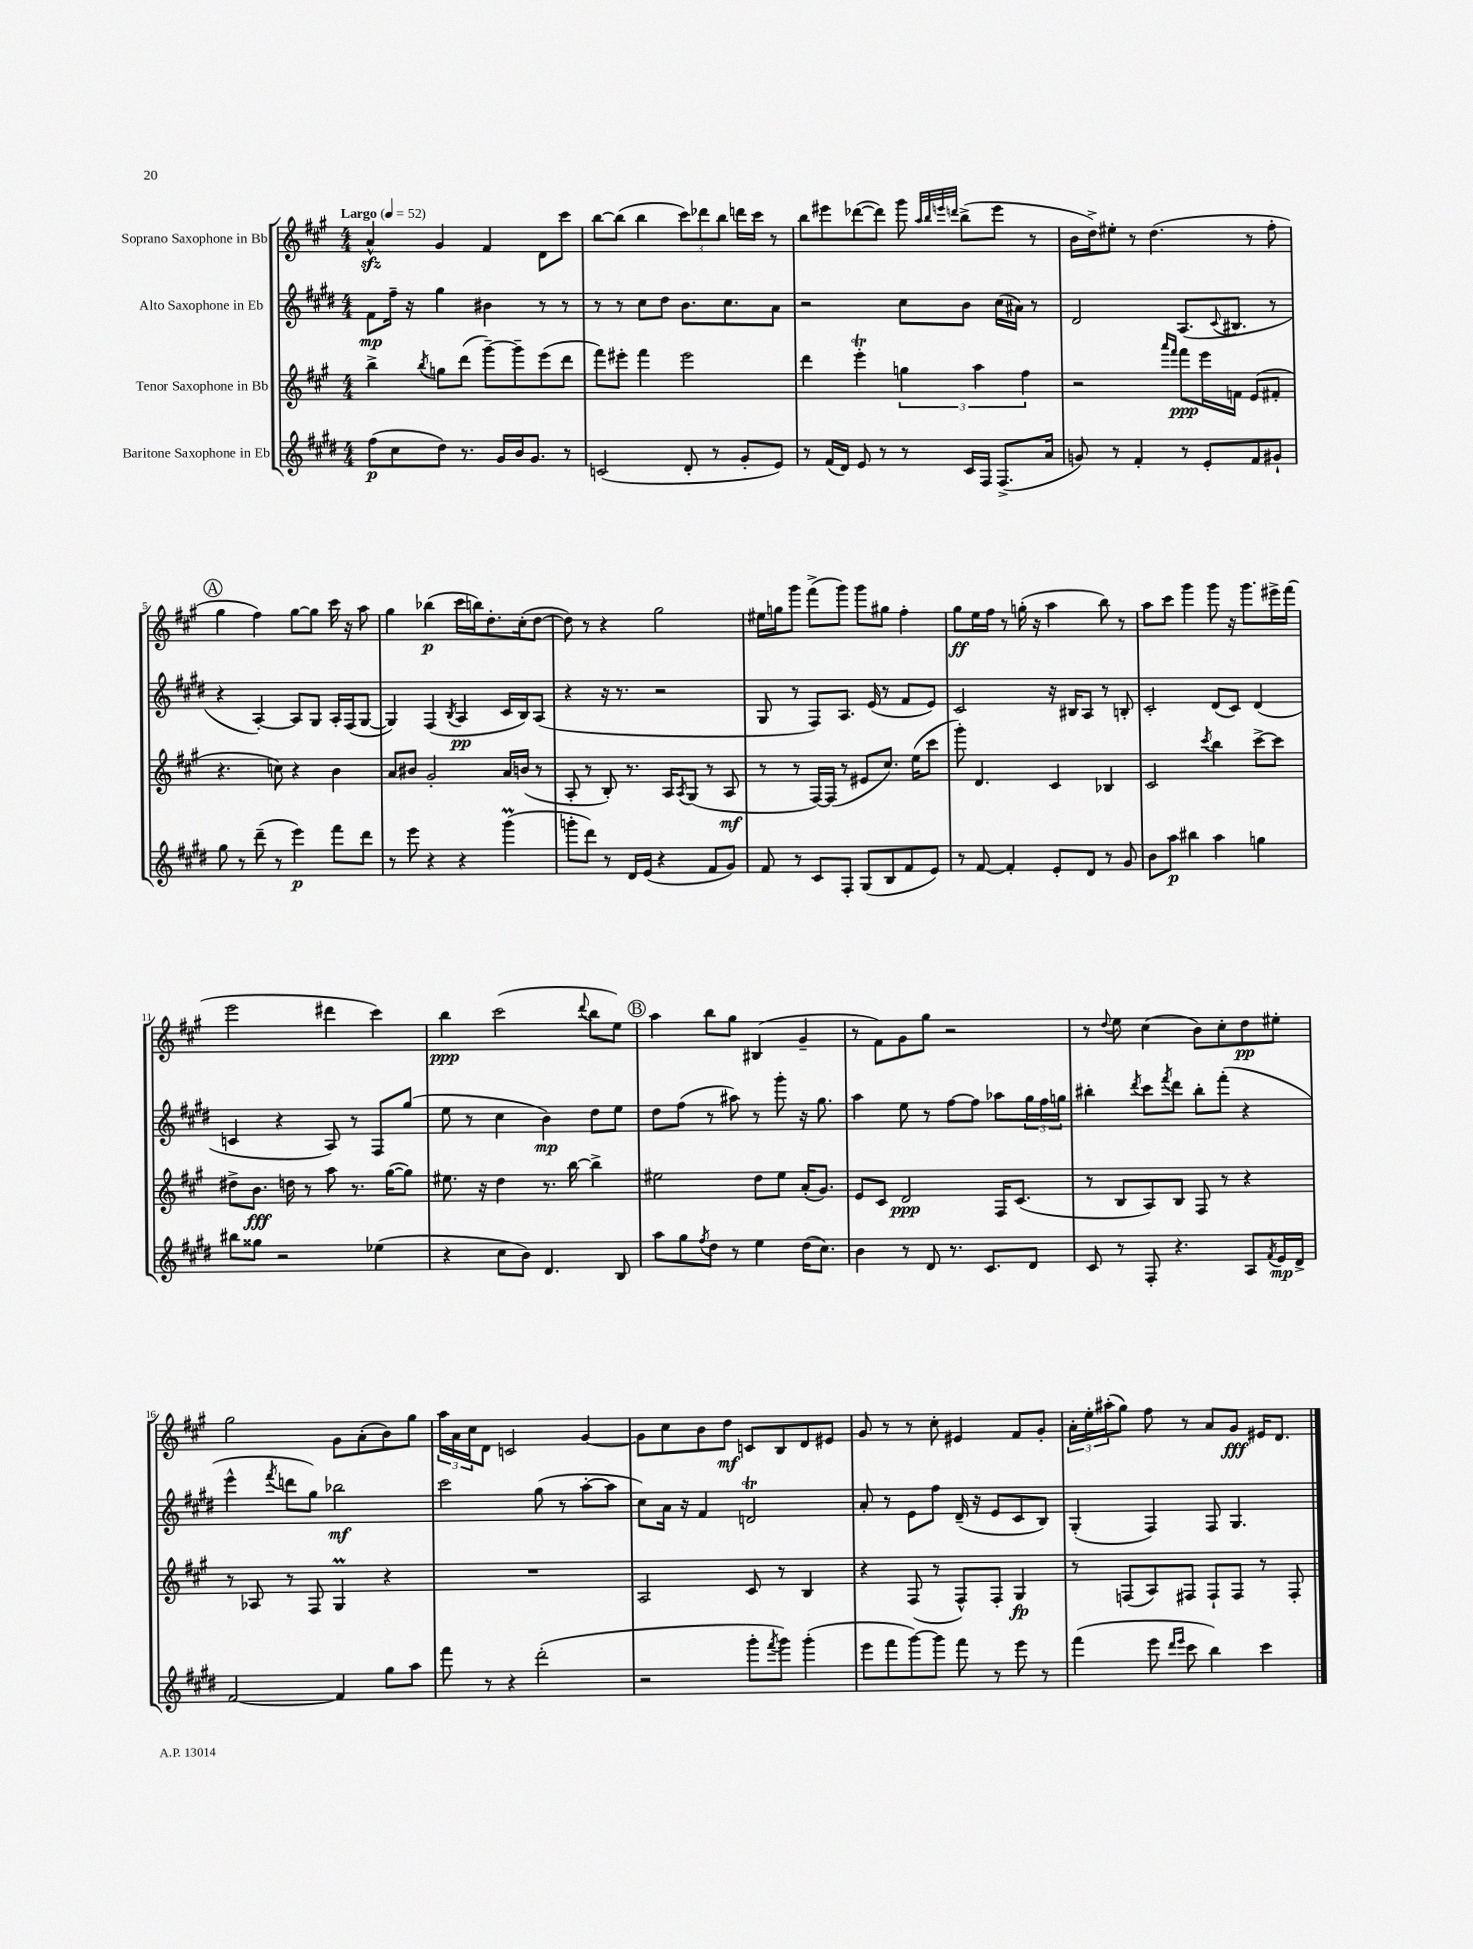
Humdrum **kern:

**kern	**dynam	**kern	**dynam	**kern	**dynam	**kern	**dynam
*part4	*part4	*part3	*part3	*part2	*part2	*part1	*part1
*staff4	*staff4	*staff3	*staff3	*staff2	*staff2	*staff1	*staff1
*I"Baritone Saxophone in Eb	*	*I"Tenor Saxophone in Bb	*	*I"Alto Saxophone in Eb	*	*I"Soprano Saxophone in Bb	*
*clefG2	*	*clefG2	*	*clefG2	*	*clefG2	*
*k[f#c#g#d#]	*	*k[f#c#g#]	*	*k[f#c#g#d#]	*	*k[f#c#g#]	*
*M4/4	*	*M4/4	*	*M4/4	*	*M4/4	*
*MM52	*	*MM52	*	*MM52	*	*MM52	*
=1	=1	=1	=1	=1	=1	=1	=1
!	!	!	!	!	!	!LO:TX:a:B:t=Largo	!
(8ff#\L	p	4bb^\	.	8f#\L	mp	4azz^^/	.
8cc#\	.	.	.	16ff#~\Jk	.	.	.
.	.	.	.	16r	.	.	.
.	.	8qbb/	.	.	.	.	.
8dd#\J)	.	8ggn\L	.	4gg#\	.	4g#/	.
8.r	.	(8ddd\J	.	.	.	.	.
.	.	[8ggg#~\L)	.	4b#X\	.	4f#/	.
16g#/LL	.	.	.	.	.	.	.
16b/J	.	8ggg#~\]	.	.	.	.	.
8.g#/J	.	.	.	.	.	.	.
.	.	(8eee\	.	8r	.	8d\L	.
8r	.	8ddd\J	.	8r	.	8ccc#\J	.
=2	=2	=2	=2	=2	=2	=2	=2
(2cn/	.	8fff#\L)	.	8r	.	[8bb\L	.
.	.	8eee#X'\J	.	8r	.	(8bb\J]	.
.	.	4fff#\	.	8cc#\L	.	4bb\	.
.	.	.	.	8dd#\J	.	.	.
8d#'/	.	2eee#\	.	8.b\L	.	12ccc#\L)	.
.	.	.	.	.	.	12ddd-X\	.
8r	.	.	.	.	.	.	.
.	.	.	.	.	.	12bb\J	.
.	.	.	.	8.cc#\	.	.	.
8g#'/L	.	.	.	.	.	16dddn\LL	.
.	.	.	.	.	.	16ccc#\JJ	.
8e/J)	.	.	.	8a\J	.	8r	.
=3	=3	=3	=3	=3	=3	=3	=3
8r	.	4ddd\	.	2r	.	8bb\L	.
(16f#/LL	.	.	.	.	.	8eee#X\	.
16d#/JJ)	.	.	.	.	.	.	.
8e/	.	4eeeT'\	.	.	.	([8ddd-X\	.
8r	.	.	.	.	.	8ddd-\J])	.
8r	.	6ggn\	.	8cc#\L	.	8ggg#\	.
.	.	.	.	.	.	32qqaa/LLL	.
.	.	.	.	.	.	32qqbb/	.
.	.	.	.	.	.	32qqeeen/	.
.	.	.	.	.	.	32qqdddn/JJJ	.
16c#/LL	.	.	.	8b\J	.	(8bb^\L	.
.	.	6aa\	.	.	.	.	.
16F#/JJ	.	.	.	.	.	.	.
(8.F#^/L	.	.	.	(16cc#\LL	.	8eee\J	.
.	.	.	.	16a#X\JJ)	.	.	.
.	.	6ff#\	.	.	.	.	.
.	.	.	.	8r	.	8r	.
16a/Jk	.	.	.	.	.	.	.
=4	=4	=4	=4	=4	=4	=4	=4
8gn/)	.	2r	.	2d#/	.	16b\LL	.
.	.	.	.	.	.	16dd^\J)	.
8r	.	.	.	.	.	8ee#X'\J	.
4f#'/	.	.	.	.	.	8r	.
.	.	.	.	.	.	(4.dd\	.
.	.	16qqaaa/LL	.	.	.	.	.
.	.	16qqfff#/JJ	.	.	.	.	.
8r	.	8fff#\L	ppp	(8.A/L	.	.	.
8e'/L	.	16eee\L	.	.	.	.	.
.	.	.	.	8qqc#/	.	.	.
.	.	16fn\JJ	.	8.B#X/J	.	.	.
8f#/	.	(8e/L	.	.	.	8r	.
8g#X`/J	.	8f#X'/J	.	8r	.	8ff#'\	.
!!LO:LB:g=z
!!LO:REH:place=s1:t=A
=5	=5	=5	=5	=5	=5	=5	=5
8gg#\	.	4.r	.	4r	.	4gg#\	.
8r	.	.	.	.	.	.	.
(8ddd#~\	.	.	.	[4A'/)	.	4ff#\)	.
8r	.	8ccn\)	.	.	.	.	.
4eee\)	p	4r	.	8A/L]	.	[8gg#\L	.
.	.	.	.	8G#/J	.	8gg#\J]	.
8fff#\L	.	4b\	.	16A'/LL	.	16ccc#\	.
.	.	.	.	(16F#/J	.	16r	.
8ddd#\J	.	.	.	[8G#/J	.	8aa\	.
=6	=6	=6	=6	=6	=6	=6	=6
8r	.	8a/L	.	4G#/])	.	4gg#\	.
8eee\	.	8b#X/J	.	.	.	.	.
4r	.	2g#'/	.	(4F#/	.	(4bb-X\	p
.	.	.	.	8qB/	.	.	.
4r	.	.	.	4A/	pp	16ccc#\LL	.
.	.	.	.	.	.	16bbn\J)	.
.	.	.	.	.	.	8.dd'\	.
(4ggg#m\	.	16a/LL	.	16c#/LL	.	.	.
.	.	(16bn/JJ	.	16B/J)	.	(16cc#'\k	.
.	.	8r	.	(8A/J	.	[8dd\J	.
=7	=7	=7	=7	=7	=7	=7	=7
8gggn'\L	.	8A'/	.	4r	.	8dd\])	.
8ddd#\J)	.	8r	.	.	.	8r	.
8r	.	8B'/)	.	16r	.	4r	.
.	.	.	.	8.r	.	.	.
16d#/LL	.	8.r	.	.	.	.	.
(16e/JJ	.	.	.	.	.	.	.
4r	.	.	.	2r	.	2gg#\	.
.	.	16A/KL	.	.	.	.	.
.	.	8qA/	.	.	.	.	.
.	.	(8G#/J	.	.	.	.	.
8f#/L	.	8r	.	.	.	.	.
8g#/J)	.	8A/	mf	.	.	.	.
=8	=8	=8	=8	=8	=8	=8	=8
8f#/	.	8r	.	8G#/	.	16ee#X\LL	.
.	.	.	.	.	.	16ggn\J	.
8r	.	8r	.	8r	.	8ggg#\J	.
8c#/L	.	[16F#/LL)	.	8F#/L)	.	(8fff#^\L	.
.	.	(16F#/JJ]	.	.	.	.	.
8F#'/J	.	8r	.	8.A/J	.	8ggg#\J)	.
(8G#/L	.	8e#X/L	.	.	.	8ggg#\L	.
.	.	.	.	(16e/	.	.	.
8B/	.	8.cc#/J)	.	8r	.	8gg#X\J	.
8f#/	.	.	.	8f#/L	.	4ff#'\	.
.	.	(16ee\KL	.	.	.	.	.
8e/J)	.	8ccc#\J	.	8e/J)	.	.	.
=9	=9	=9	=9	=9	=9	=9	=9
8r	.	8ggg#'\)	.	2c#/	.	8gg#\L	ff
[8f#/	.	4.d/	.	.	.	16ee\L	.
.	.	.	.	.	.	16ff#\JJ	.
4f#'/]	.	.	.	.	.	8r	.
.	.	.	.	.	.	(16ggn'\	.
.	.	.	.	.	.	16r	.
8e'/L	.	4c#/	.	16r	.	4aa\	.
.	.	.	.	16B#X/KL	.	.	.
8d#/J	.	.	.	8A/J	.	.	.
8r	.	4B-X/	.	8r	.	8bb\)	.
8g#/	.	.	.	8Bn'/	.	8r	.
=10	=10	=10	=10	=10	=10	=10	=10
8b\L	.	2c#/	.	2c#'/	.	8aa\L	.
8aa\J	p	.	.	.	.	8ccc#\J	.
4bb#X\	.	.	.	.	.	4ggg#\	.
.	.	8qccc#/	.	.	.	.	.
4aa\	.	4bb\	.	(8d#/L	.	8ggg#\	.
.	.	.	.	8c#/J)	.	16r	.
.	.	.	.	.	.	8.ggg#\L	.
4ggn\	.	[8ccc#^\L	.	(4d#/	.	.	.
.	.	8ccc#\J]	.	.	.	16eee#X^\L	.
.	.	.	.	.	.	(16fff#\JJ	.
!!LO:LB:g=z
=11	=11	=11	=11	=11	=11	=11	=11
8bb#X\L	.	8dd#X^\L	.	4cn/	.	2eee\	.
8gg##X\J	.	8.b\J	fff	.	.	.	.
2r	.	.	.	4r	.	.	.
.	.	16ddn\	.	.	.	.	.
.	.	8r	.	.	.	.	.
.	.	8aa\	.	8A/)	.	4ddd#X\	.
.	.	8.r	.	8r	.	.	.
(4ee-X\	.	.	.	8F#/L	.	4ccc#\)	.
.	.	([16gg#\KL	.	.	.	.	.
.	.	8gg#\J])	.	(8gg#/J	.	.	.
=12	=12	=12	=12	=12	=12	=12	=12
4r	.	8.ee#X\	.	8ee\	.	4bb\	ppp
.	.	.	.	8r	.	.	.
.	.	16r	.	.	.	.	.
8cc#\L	.	4dd\	.	4cc#\	.	(2ccc#\	.
8b\J)	.	.	.	.	.	.	.
4.d#/	.	8.r	.	4b\)	mp	.	.
.	.	[16bb\	.	.	.	.	.
.	.	.	.	.	.	8qqddd/	.
.	.	4bb^\]	.	8dd#\L	.	8bb\L	.
8B/	.	.	.	8ee\J	.	8ee\J)	.
!!LO:REH:place=s1:t=B
=13	=13	=13	=13	=13	=13	=13	=13
8aa\L	.	2ee#X\	.	8dd#\L	.	4aa\	.
8gg#\	.	.	.	(8ff#\J	.	.	.
8qff#/	.	.	.	.	.	.	.
8dd#\J	.	.	.	8r	.	8bb\L	.
8r	.	.	.	8aa#X\)	.	8gg#\J	.
4ee\	.	8dd\L	.	8r	.	(4B#X/	.
.	.	8ee#\J	.	8ggg#'\	.	.	.
(16dd#\KL	.	(16a'/KL	.	16r	.	4g#~/	.
8.cc#\J)	.	8.g#/J)	.	8.gg#\	.	.	.
=14	=14	=14	=14	=14	=14	=14	=14
4b\	.	8e/L	.	4aa\	.	8r	.
.	.	8c#/J	.	.	.	8f#\L)	.
8r	.	2d/	ppp	8ee\	.	8g#\	.
8d#/	.	.	.	8r	.	8gg#\J	.
8.r	.	.	.	[8ff#\L	.	2r	.
.	.	.	.	8ff#\J]	.	.	.
8.c#/L	.	.	.	.	.	.	.
.	.	16F#/KL	.	8aa-X\L	.	.	.
.	.	(8.c#/J	.	.	.	.	.
8d#/J	.	.	.	24gg#\L	.	.	.
.	.	.	.	24ff#\	.	.	.
.	.	.	.	24ggn\JJ	.	.	.
=15	=15	=15	=15	=15	=15	=15	=15
8c#/	.	8r	.	4bb#X'\	.	8r	.
.	.	.	.	.	.	8qqdd/	.
8r	.	8B/L	.	.	.	8ee\	.
.	.	.	.	8qddd#/	.	.	.
8F#'/	.	8A/)	.	8ccc#\L	.	(4cc#\	.
.	.	.	.	8qfff#/	.	.	.
4.r	.	8B/J	.	8ddd#\J	.	.	.
.	.	8F#/	.	8bb#'\L	.	8b\L)	.
.	.	8r	.	(8fff#'\J	.	8cc#'\	.
8A/L	.	4r	.	4r	.	8dd\	pp
8qf#/	.	.	.	.	.	.	.
16e/L	mp	.	.	.	.	8ee#X'\J	.
16d#^/JJ	.	.	.	.	.	.	.
!!LO:LB:g=z
=16	=16	=16	=16	=16	=16	=16	=16
[2f#/	.	8r	.	4eee^^\	.	2gg#\	.
.	.	8A-X/	.	.	.	.	.
.	.	.	.	8qfff#/	.	.	.
.	.	8r	.	8dddn\L	.	.	.
.	.	8F#/	.	8gg#\J)	.	.	.
4f#/]	.	4G#m/	.	2bb-X\	mf	8g#\L	.
.	.	.	.	.	.	(8a'\	.
8gg#\L	.	4r	.	.	.	8b\)	.
8aa\J	.	.	.	.	.	8gg#\J	.
=17	=17	=17	=17	=17	=17	=17	=17
8fff#\	.	1r	.	2ccc#\	.	24aa\LL	.
.	.	.	.	.	.	24a\	.
.	.	.	.	.	.	24cc#\J	.
8r	.	.	.	.	.	8d\J	.
4r	.	.	.	.	.	2cn/	.
(2ddd#'\	.	.	.	(8gg#\	.	.	.
.	.	.	.	8r	.	.	.
.	.	.	.	[8aa'\L	.	[4g#/	.
.	.	.	.	8aa\J]	.	.	.
=18	=18	=18	=18	=18	=18	=18	=18
2r	.	2A/	.	8cc#\L)	.	8g#\L]	.
.	.	.	.	16a\Jk	.	8cc#\	.
.	.	.	.	16r	.	.	.
.	.	.	.	4f#/	.	8b\	.
.	.	.	.	.	.	8dd\J	mf
8ggg#'\L	.	8c#/	.	2dnT/	.	8cn/L	.
8qfff#/	.	.	.	.	.	.	.
8ggg#\J)	.	8r	.	.	.	8B/	.
(4ggg#'\	.	4B/	.	.	.	8d/	.
.	.	.	.	.	.	8e#X/J	.
=19	=19	=19	=19	=19	=19	=19	=19
8eee\L	.	4r	.	8a'/	.	8g#/	.
8fff#\	.	.	.	8r	.	8r	.
[8ggg#\)	.	(8F#/	.	8e\L	.	8r	.
8ggg#\J]	.	8r	.	8ff#\J	.	8cc#'\	.
8fff#\	.	8F#^^/L)	.	(16d#~/	.	4e#X/	.
.	.	.	.	16r	.	.	.
8r	.	8F#'/J	.	8e/L	.	.	.
8eee\	.	4G#/	fp	8c#/	.	8f#/L	.
8r	.	.	.	8B/J)	.	8g#'/J	.
=20	=20	=20	=20	=20	=20	=20	=20
(4fff#\	.	8r	.	(4G#'/	.	24a'\LL	.
.	.	.	.	.	.	24ee'\	.
.	.	.	.	.	.	(24aa#X'\J	.
.	.	(8Fn/L	.	.	.	8gg#\J)	.
8eee\	.	8A/)	.	4F#/)	.	8ff#\	.
16qqddd#/LL	.	.	.	.	.	.	.
16qqeee/JJ	.	.	.	.	.	.	.
8ccc#\	.	8F#X/J	.	.	.	8r	.
4bb\)	.	8F#`/L	.	8F#/	.	8a/L	.
.	.	8F#/J	.	4.G#/	.	8g#/J	fff
4ccc#\	.	8r	.	.	.	16e#X/KL	.
.	.	.	.	.	.	8.d/J	.
.	.	8F#'/	.	.	.	.	.
==	==	==	==	==	==	==	==
*-	*-	*-	*-	*-	*-	*-	*-
